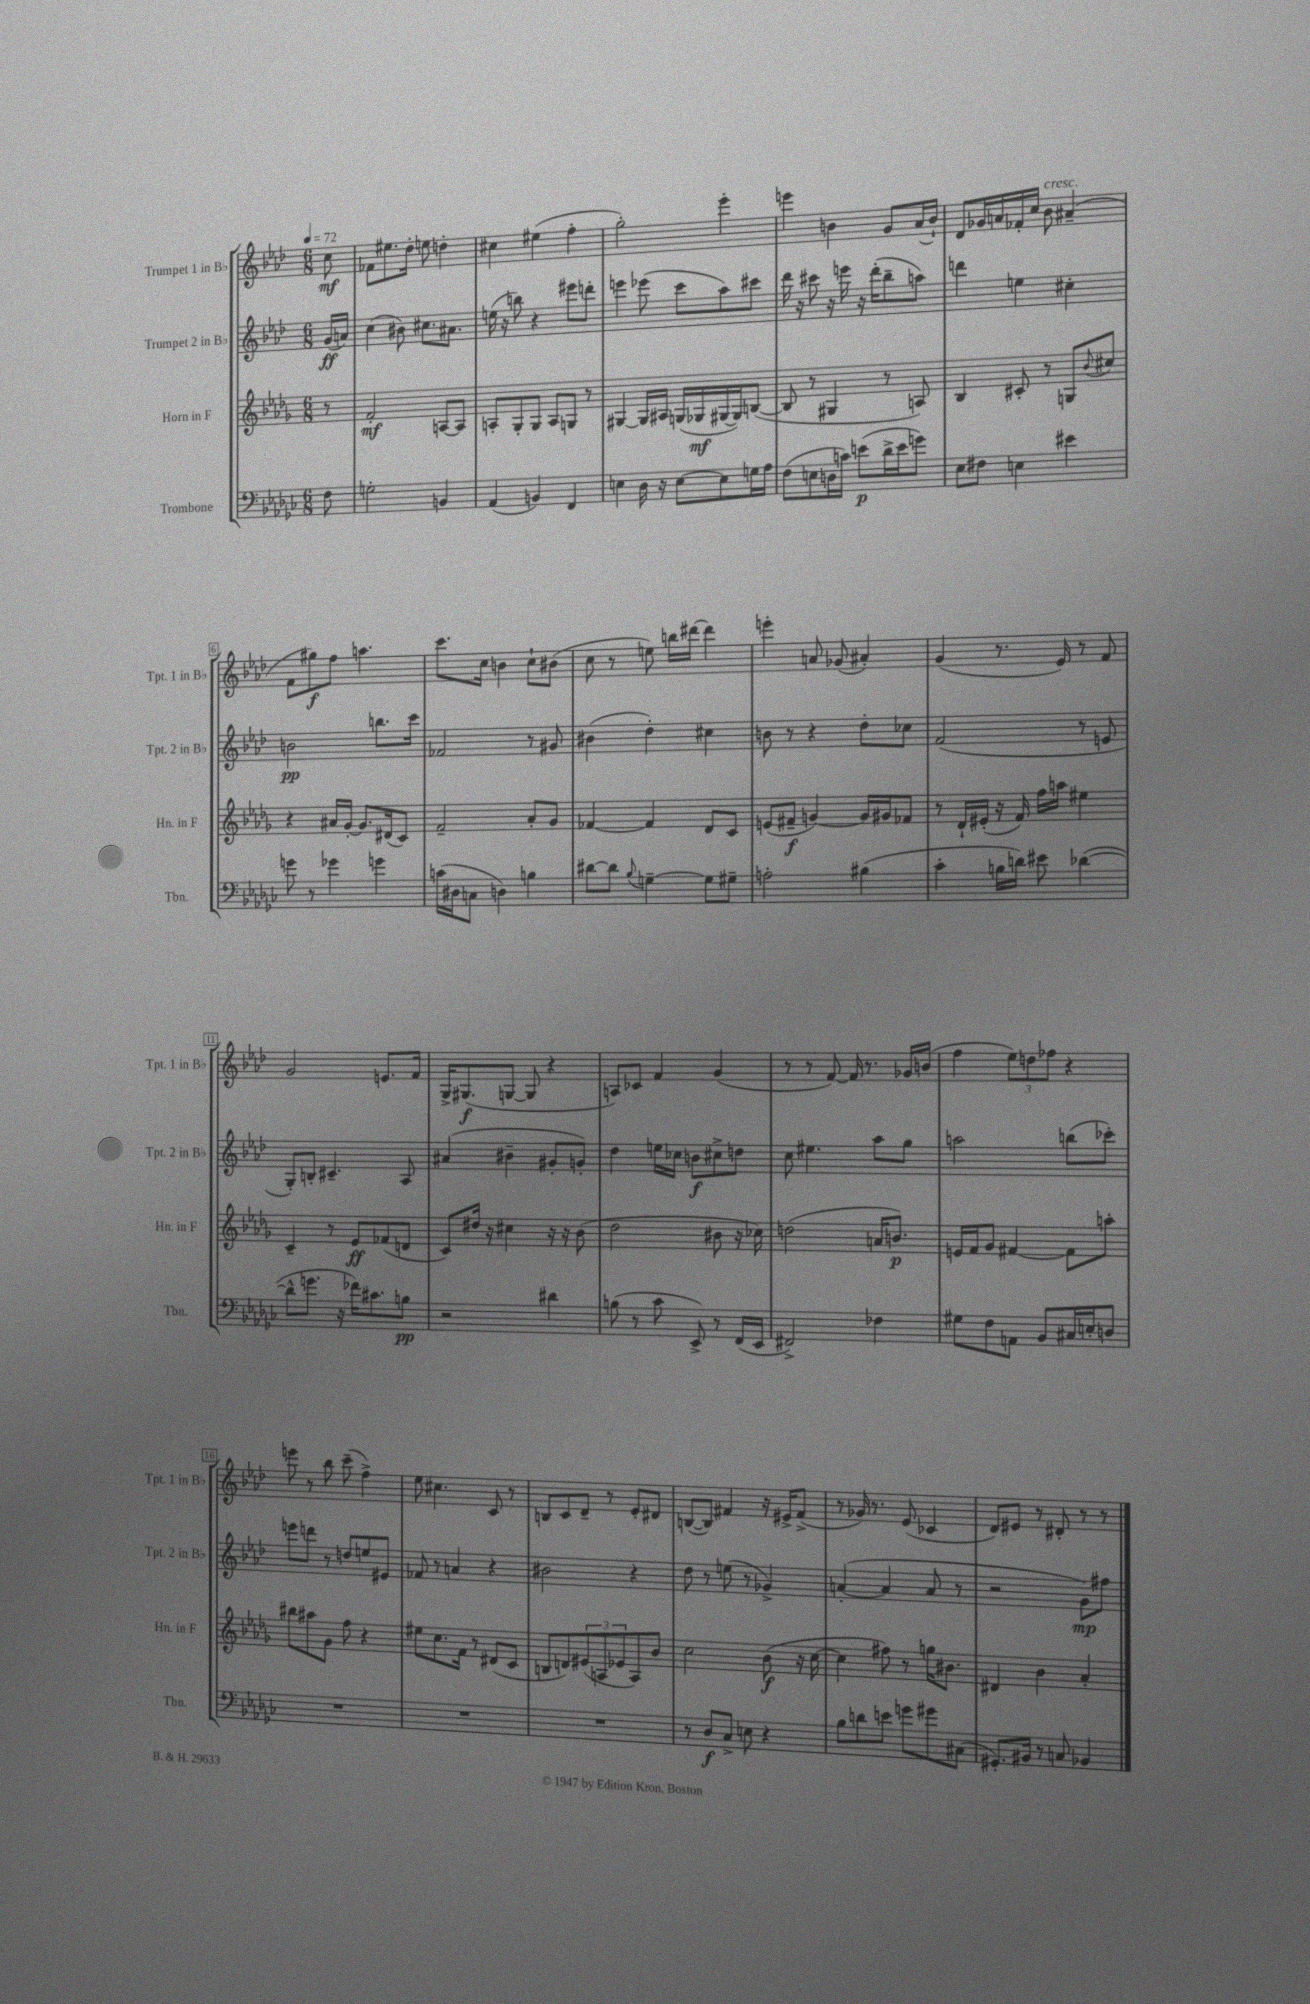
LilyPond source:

<<
\new StaffGroup <<
\new Staff = "s0" \with { instrumentName = "Trumpet 1 in Bb" shortInstrumentName = "Tpt. 1 in Bb" } {
    \clef treble \key aes \major \numericTimeSignature \time 6/8 \partial 8 \tempo 4 = 72
    c''8\mf |
    fes'8 eis''8. des''16-. e''8 d''4-. |
    cis''4 eis''4( f''4-. |
    g''2-.) ees'''4-. |
    e'''4 b'4 g'8 aes'16( b'16-!) |
    des'8 ges'16 a'16 fes'16-. c''16 bes'8^\markup { \italic "cresc." } ais'4--( |
    f'8 gis''8\f) f''8 a''4. |
    c'''8. c''16 b'4 c''8-! bis'8( |
    c''8 r8 e''8) b''16 dis'''16~ dis'''4 |
    e'''4-. a'8 ges'8( ais'4-.) |
    g'4( r8. ees'16) r8 f'8 |
    g'2 e'8. f'16 |
    g16-> gis8.\f( g8~ g8 r4 |
    a8) ces'8 f'4 g'4( |
    r8 r8 f'8~) f'16 r8. ges'16 b'16( |
    f''4 \tuplet 3/2 { ees''8) d''8 fes''8 } r4 |
    e'''8 r8 bes''8 c'''8--( f''4->) |
    ees''8 cis''4. c'8 r8 |
    b8 c'8 des'8-- r8 ees'8-. dis'8 |
    b8~( b8) fis'4 r16 eis'16-> fis'8->( |
    r8 ges'16) r8. ees'8( ces'4 |
    des'8) eis'8 r8 dis'8-. r8 r8 \bar "|." |
}
\new Staff = "s1" \with { instrumentName = "Trumpet 2 in Bb" shortInstrumentName = "Tpt. 2 in Bb" } {
    \clef treble \key aes \major \numericTimeSignature \time 6/8 \partial 8
    g'16\ff( a'16) |
    c''4( bis'8) cis''8. ais'8. |
    e''16( r16 b''8) r4 eis'''8 d'''8-. |
    e'''4 ees'''8( c'''8 aes''8) cis'''8 |
    des'''16 r16 cis'''8 r16 e'''16 r16 des'''16-.( bes''8-- a''8) |
    d'''4 e''4 cis''4-. |
    b'2\pp b''8. c'''16 |
    fes'2 r8 gis'8 |
    bis'4( des''4-.) cis''4 |
    b'8 r8 r4 des''8-. ces''8 |
    f'2( r8 e'8 |
    g8-.) b8-. cis'4.-- aes8 |
    ais'4( bis'4-- gis'8-. g'8-.) |
    des''4 e''16 ces''16 b'8\f cis''8-> d''8 |
    c''8 eis''4. aes''8 g''8 |
    a''2 b''8( ces'''8-.) |
    e'''8 d'''8 r8 d''8 e''8 eis'8 |
    fes'8 r8 a'4 r4 |
    bis'2 r4 |
    des''8 r8 e''8( r8 ges'4->) |
    a'4~-.( a'4 a'8 r8 |
    r2 g'8\mp) fis''8 \bar "|." |
}
\new Staff = "s2" \with { instrumentName = "Horn in F" shortInstrumentName = "Hn. in F" } {
    \clef treble \key des \major \numericTimeSignature \time 6/8 \partial 8
    r8 |
    f'2-.\mf a8~ a8 |
    a8-. ges8-. ges8 a8 g8 r8 |
    gis4~ gis16 ais16 g16( ges16\mf gis16~ gis16) b8~( |
    b8 r8 gis4 r8 a8) |
    bes4 cis'8-. r8 g8 \appoggiatura { bes'8 } cis''8 |
    r4 ais'16 ges'16~-. ges'8. dis'16( c'8) |
    f'2-- aes'8-. ges'8 |
    fes'4~ fes'4 des'8 c'8 |
    e'8( fis'8--\f g'4~) g'16 gis'16 fes'8 |
    r8 des'16-! eis'16-.( r16 f'16) f''16 a''16 eis''4 |
    c'4-- r8 ees'8\ff fes'8( d'8 |
    c'8) dis''16 r16 cis''4 r16 r16 bes'8( |
    des''2 bis'8 r16 ces''16) |
    d''2( a'16 b'8.\p) |
    e'16 f'16 ges'8 fis'4~ fis'8 a''8-. |
    bis''8 ais''8 ges'8 f''8 r4 |
    eis''8 c''8. f'16 r8 dis'8( c'8 |
    b8 d'8) \tuplet 3/2 { eis'8( a8 ees'8 } a8) bes'8 |
    c''2 bes'8\f( r16 c''16~ |
    c''4 fis''8) r8 g''16 bis'8. |
    dis'4 bes'4 aes'4-. \bar "|." |
}
\new Staff = "s3" \with { instrumentName = "Trombone" shortInstrumentName = "Tbn." } {
    \clef bass \key ges \major \numericTimeSignature \time 6/8 \partial 8
    f8 |
    g2-. b,4 |
    aes,4( b,4) f,4 |
    e4 des16 r16 e8~ e8 g16 aes16 |
    f8( e8 d16 c'16) e'8\p( des'16-> e'16 g'8) |
    ees8 fis8 e4 eis'4 |
    g'8 r8 ges'4 g'4 |
    c'16( dis16 c8 d4) b4 |
    dis'8~ dis'8 \appoggiatura { bes8 } g4~-- g8 gis8-- |
    a2-. bis4( |
    ces'4-. b16 d'16) eis'8 des'4~( |
    des'8-^ g'8. r16 fes'16) cis'8. b8\pp |
    r2 dis'4 |
    b8( r8 ces'8 ees,8->) r8 f,16( ees,16 |
    fis,2->) fes4 |
    gis8 f8 a,8 bes,8 cis16 e16-. d8 |
    R2. |
    R2. |
    R2. |
    r8 des8\f ces8-> e8 r4 |
    bes8 d'8 e'8 g'8 gis'8 cis8( |
    gis,8.-.) bis,16 r8 c8 bes,4 \bar "|." |
}
>>
>>
\layout { \context { \Score \override BarNumber.stencil = #(make-stencil-boxer 0.1 0.3 ly:text-interface::print) } }
